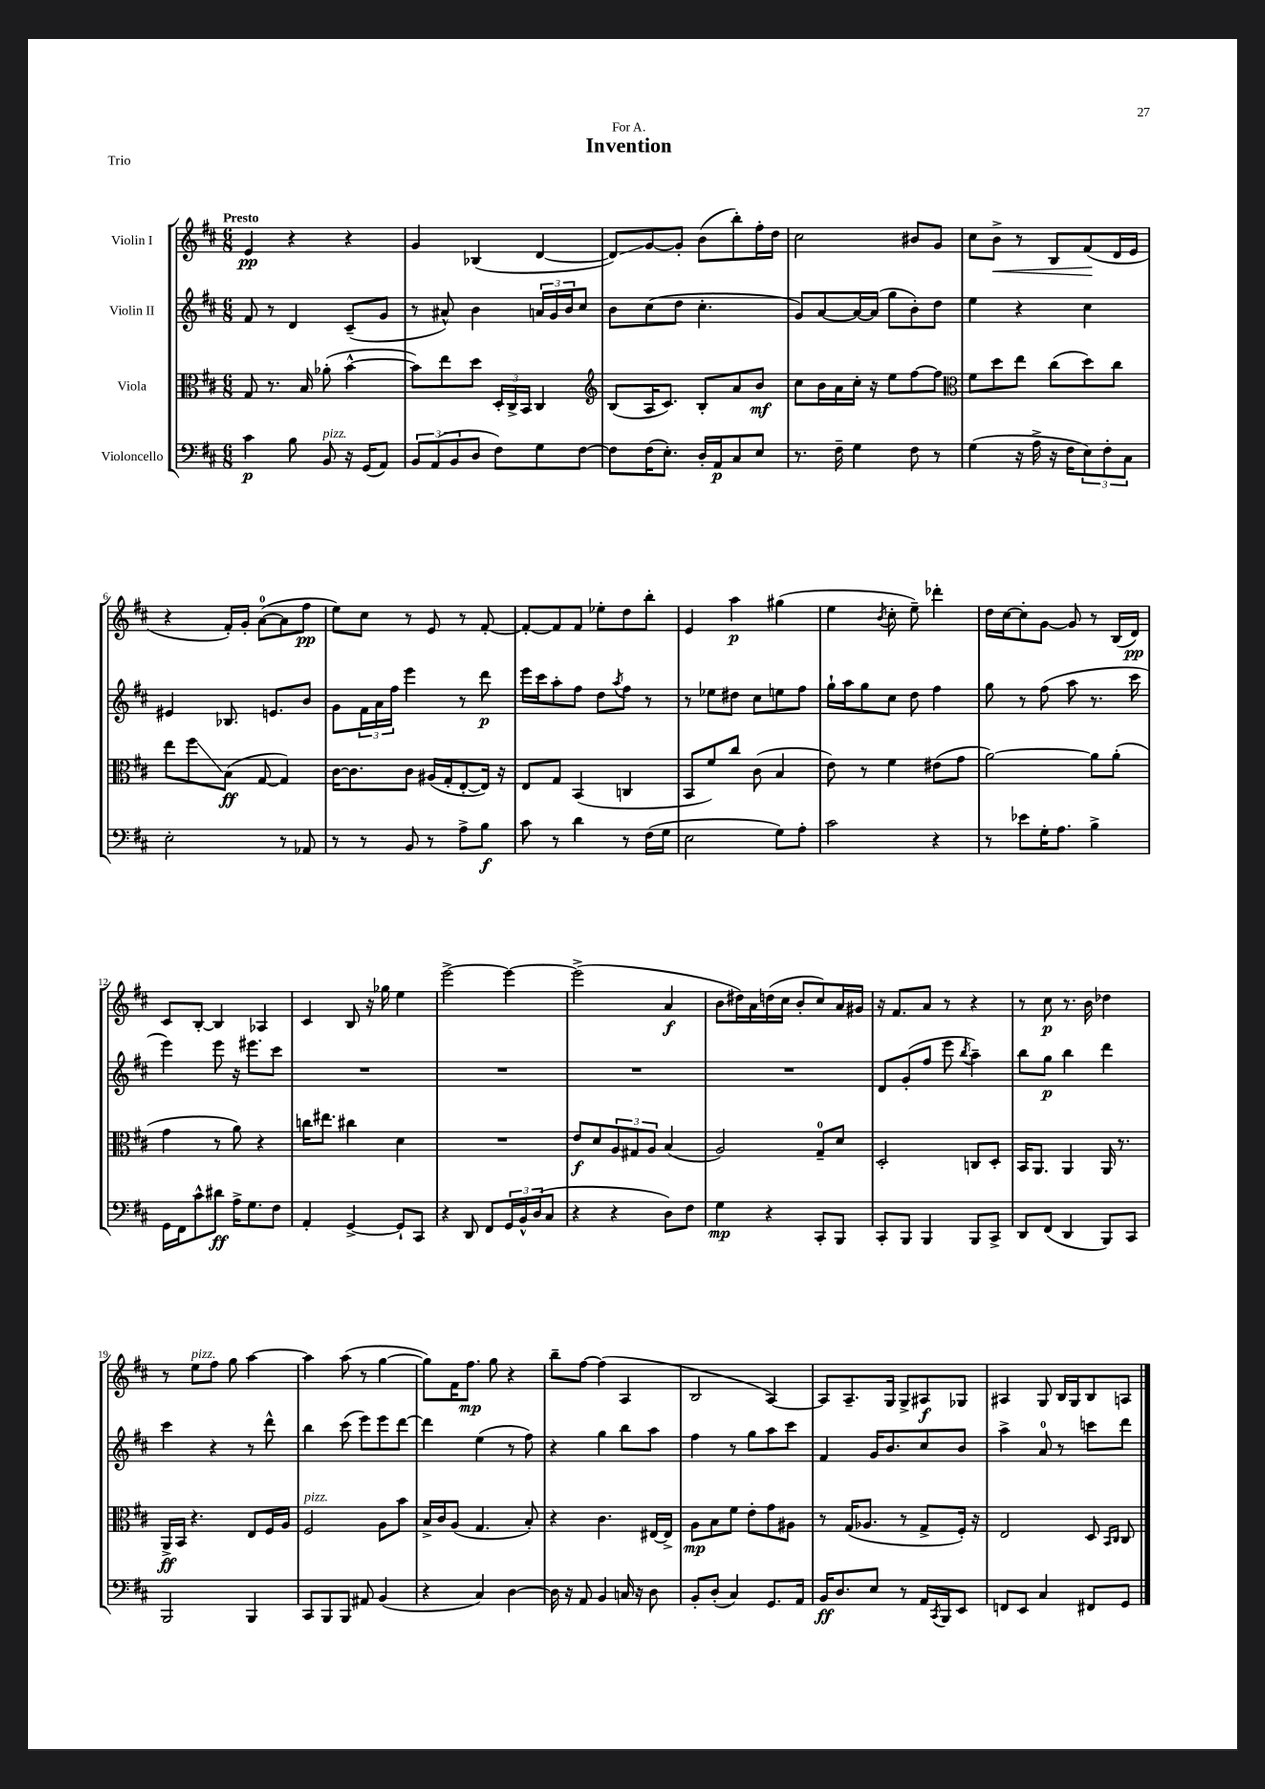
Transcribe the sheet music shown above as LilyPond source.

\header { title = "Invention" dedication = "For A." piece = "Trio" }
<<
\new StaffGroup <<
\new Staff = "s0" \with { instrumentName = "Violin I" } {
    \clef treble \key d \major \numericTimeSignature \time 6/8 \tempo "Presto"
    e'4\pp r4 r4 |
    g'4 bes4( d'4~ |
    d'8\glissando) g'8~ g'8-. b'8( b''8-.) fis''16-. d''16 |
    cis''2 bis'8 g'8 |
    cis''8 b'8->\< r8 b8 fis'8\!( d'16 e'16 |
    r4 fis'16-.) g'16-. a'8-0~( a'8 fis''8\pp |
    e''8) cis''8 r8 e'8 r8 fis'8~-. |
    fis'8~-. fis'8 fis'8 ees''8-. d''8 b''8-. |
    e'4 a''4\p gis''4( |
    e''4 \acciaccatura { b'8 } cis''8-. e''8--) des'''4-. |
    d''16 cis''16~ cis''8-. g'8~ g'8 r8 b16( d'16\pp) |
    cis'8 b8~-. b4 aes4 |
    cis'4 b8 r16 ges''16 e''4 |
    e'''2~-> e'''4~ |
    e'''2->( a'4\f |
    b'8 dis''16) a'16 d''16( cis''16 b'8-. cis''8) a'16 gis'16 |
    r16 fis'8. a'8 r8 r4 |
    r8 cis''8\p r8. b'16 des''4 |
    r8 e''8^\markup { \italic "pizz." } fis''8 g''8 a''4~ |
    a''4 a''8( r8 g''4~ |
    g''8) fis'16 fis''8.\mp g''8 r4 |
    b''8-- fis''8~ fis''4( a4 |
    b2 a4~) |
    a8 a8.-- g16 g8-> ais8\f ges8 |
    ais4 g8 b16 g16 b8 a8 \bar "|." |
}
\new Staff = "s1" \with { instrumentName = "Violin II" } {
    \clef treble \key d \major \numericTimeSignature \time 6/8
    fis'8 r8 d'4 cis'8--( g'8 |
    r8 ais'8-^) b'4 \tuplet 3/2 { a'16 g'16 b'16 } cis''8 |
    b'8 cis''8( d''8 cis''4.-. |
    g'8) a'8~ a'16~ a'16( g''8 b'8-.) d''8 |
    e''4 r4 cis''4 |
    eis'4 bes8. e'8. b'8 |
    g'8 \tuplet 3/2 { fis'16 a'16 fis''16 } e'''4 r8 d'''8\p |
    e'''16 cis'''16 a''8-. fis''8 d''8 \acciaccatura { a''8 } fis''8 r8 |
    r8 ees''8 dis''8 cis''8 e''8 fis''8 |
    g''16-! a''16 g''8 cis''8 d''8 fis''4 |
    g''8 r8 fis''8( a''8 r8. cis'''16 |
    e'''4) e'''8 r16 eis'''8. cis'''8 |
    R2. |
    R2. |
    R2. |
    R2. |
    d'8 g'8-.( fis''8 e'''8 \acciaccatura { b''8 } a''4--) |
    b''8 g''8\p b''4 d'''4 |
    cis'''4 r4 r8 d'''8-^ |
    b''4 cis'''8( e'''8) e'''8 d'''8~ |
    d'''4 e''4( r8 fis''8) |
    r4 g''4 b''8 a''8 |
    fis''4 r8 g''8 a''8 cis'''8 |
    fis'4 g'16 b'8. cis''8 b'8 |
    a''4-> a'8-0 r8 c'''8 d'''8 \bar "|." |
}
\new Staff = "s2" \with { instrumentName = "Viola" } {
    \clef alto \key d \major \numericTimeSignature \time 6/8
    g8 r8. b16 aes'8-.( b'4~-^ |
    b'8) e''8 d''8 \tuplet 3/2 { d16-. cis16-> b,16 } cis4 |
    \clef treble b8( a16 cis'8.) b8-. a'8 b'8\mf |
    cis''8 b'16 a'16 cis''16-. r16 e''8 fis''8~ fis''8 |
    \clef alto fis'8 d''8 e''8 cis''8( d''8) cis''8 |
    e''8 fis''8\glissando b8\ff( g8~ g4) |
    cis'16~ cis'8. cis'8 ais16( g16-. e8~-. e16) r16 |
    e8 g8 b,4( c4 |
    b,8 fis'8) cis''8 cis'8( b4 |
    e'8) r8 fis'4 eis'8( g'8 |
    a'2~) a'8 a'8-.( |
    g'4 r8 a'8) r4 |
    c''16 eis''8. cis''4 d'4 |
    R2. |
    e'8\f d'8 \tuplet 3/2 { a8 gis8 a8 } b4( |
    a2) g8-0-- d'8 |
    d2-. c8 d8-. |
    b,16 a,8. a,4 a,16 r8. |
    a,16->\ff b,16 r4. e8 fis16 a16 |
    fis2^\markup { \italic "pizz." } a8 b'8 |
    b16-> cis'16 a8( g4. b8-.) |
    r4 cis'4. eis16~ eis16-> |
    a8\mp b8 fis'8 e'8-. g'8 ais8 |
    r8 g16( aes8. r8 g8-> fis16-.) r16 |
    e2 d8 \grace { b,16 cis16 } cis8 \bar "|." |
}
\new Staff = "s3" \with { instrumentName = "Violoncello" } {
    \clef bass \key d \major \numericTimeSignature \time 6/8
    cis'4\p b8 b,8^\markup { \italic "pizz." } r16 g,16( a,8) |
    \tuplet 3/2 { b,8 a,8( b,8 } d8 fis8) g8 fis8~ |
    fis8 fis16( e8.-.) d16-. a,16\p cis8 e8 |
    r8. fis16-- g4 fis8 r8 |
    g4( r16 a16-> r16 fis16 \tuplet 3/2 { e8) fis8-. cis8 } |
    e2-. r8 aes,8 |
    r8 r8 b,8 r8 a8-> b8\f |
    cis'8 r8 d'4 r8 fis16( g16 |
    e2 g8) a8-. |
    cis'2 r4 |
    r8 ees'8 g16-. a8. b4-> |
    g,16 fis,16 cis'8-^ dis'8\ff a16-> g8. fis8 |
    a,4-. g,4~-> g,8-! cis,8 |
    r4 d,8 fis,8 \tuplet 3/2 { g,16 b,16-^ d16( } cis8 |
    r4 r4 d8) fis8 |
    g4\mp r4 cis,8-. b,,8 |
    cis,8-. b,,8 b,,4 b,,8 cis,8-> |
    d,8 fis,8( d,4 b,,8) cis,8 |
    b,,2 b,,4 |
    cis,8 b,,8 b,,8 ais,8 b,4( |
    r4 cis4) d4~ |
    d16 r16 a,8 b,4 c16 r16 d8 |
    b,8-. d8-.( cis4) g,8. a,16 |
    b,16\ff d8. e8 r8 a,16 \acciaccatura { cis,8 } b,,16 e,8 |
    f,8 e,8 cis4 fis,8 g,8 \bar "|." |
}
>>
>>
